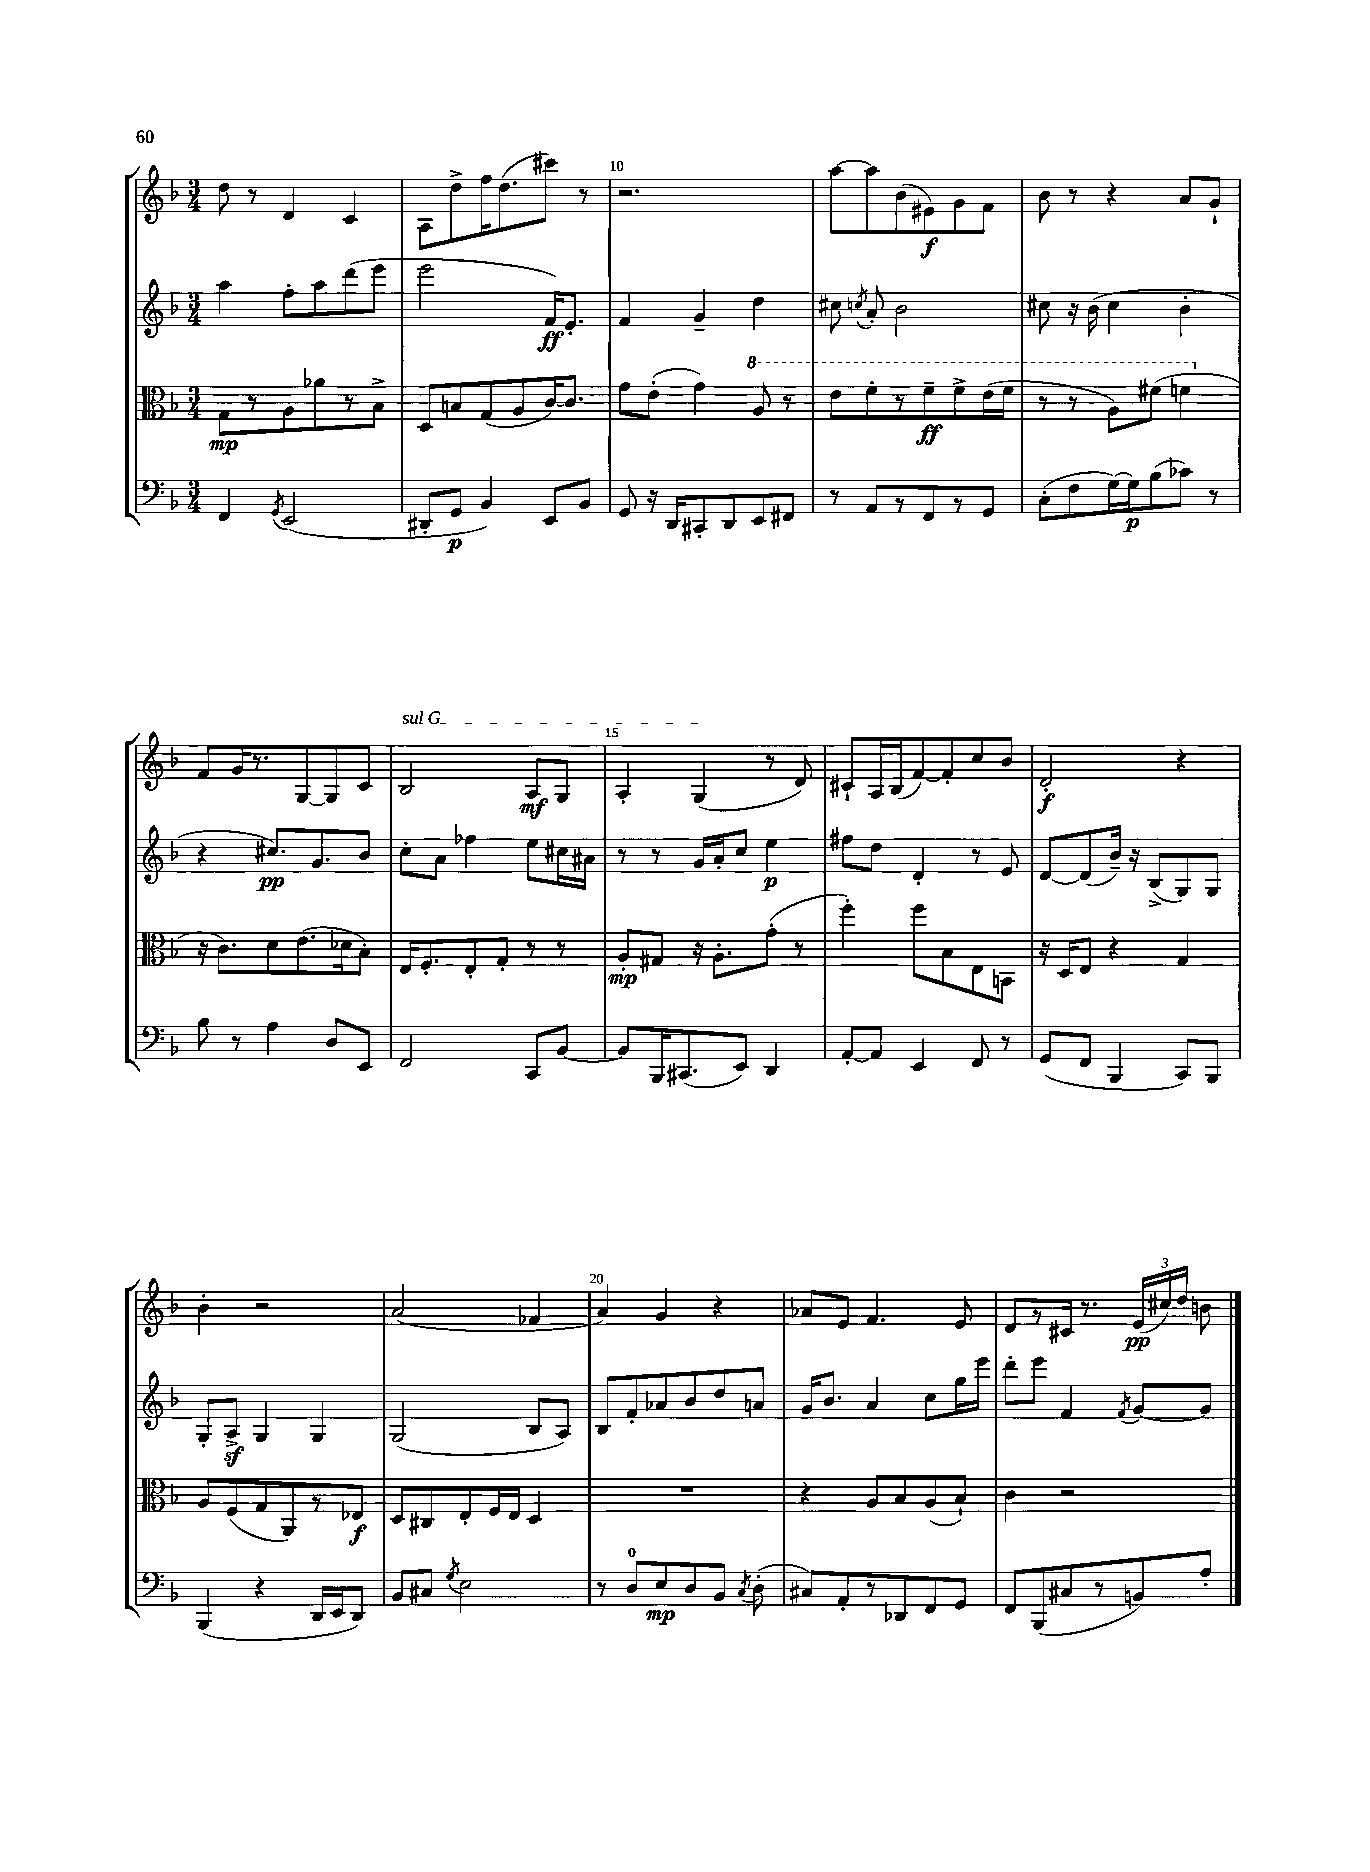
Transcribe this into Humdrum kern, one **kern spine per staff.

**kern	**dynam	**kern	**dynam	**kern	**dynam	**kern	**dynam
*part4	*part4	*part3	*part3	*part2	*part2	*part1	*part1
*staff4	*staff4	*staff3	*staff3	*staff2	*staff2	*staff1	*staff1
*clefF4	*	*clefC3	*	*clefG2	*	*clefG2	*
*k[b-]	*	*k[b-]	*	*k[b-]	*	*k[b-]	*
*M3/4	*	*M3/4	*	*M3/4	*	*M3/4	*
=8	=8	=8	=8	=8	=8	=8	=8
4FF/	.	8G\L	mp	4aa\	.	8dd\	.
.	.	8r	.	.	.	8r	.
8qGG/	.	.	.	.	.	.	.
(2EE/	.	8A\	.	8ff'\L	.	4d/	.
.	.	8a-X\	.	8aa\	.	.	.
.	.	8r	.	(8ddd\	.	4c/	.
.	.	8B-^\J	.	8eee\J	.	.	.
=9	=9	=9	=9	=9	=9	=9	=9
8DD#X'/L	.	8D/L	.	2eee\	.	8A\L	.
8GG/J	p	8Bn/	.	.	.	8dd^\	.
4BB-/)	.	(8G/	.	.	.	16ff\K	.
.	.	.	.	.	.	(8.dd\	.
.	.	8A/	.	.	.	.	.
8EE/L	.	[16c/K)	.	16f/KL)	ff	8ccc#X\J)	.
.	.	8.c/J]	.	8.e'/J	.	.	.
8BB-/J	.	.	.	.	.	8r	.
=10	=10	=10	=10	=10	=10	=10	=10
8GG/	.	8g\L	.	4f/	.	2.r	.
16r	.	(8e'\J	.	.	.	.	.
16DD/KL	.	.	.	.	.	.	.
8CC#X'/	.	4g\)	.	4g~/	.	.	.
8DD/	.	.	.	.	.	.	.
*	*	*8va	*	*	*	*	*
8EE/	.	8a/	.	4dd\	.	.	.
8FF#X/J	.	8r	.	.	.	.	.
=11	=11	=11	=11	=11	=11	=11	=11
8r	.	8ee\L	.	8cc#X\	.	[8aa\L	.
.	.	.	.	8qccn/	.	.	.
8AA/L	.	8ff'\	.	8a'/	.	8aa\]	.
8r	.	8r	.	2b-\	.	(8b-\	.
8FF/	.	8ff~\	ff	.	.	8e#X\)	f
8r	.	8ff^\	.	.	.	8g\	.
8GG/J	.	(16ee\L	.	.	.	8f\J	.
.	.	16ff\JJ	.	.	.	.	.
=12	=12	=12	=12	=12	=12	=12	=12
(8C'\L	.	8r	.	8cc#X\	.	8b-\	.
8F\	.	8r	.	16r	.	8r	.
.	.	.	.	(16b-\	.	.	.
[16G\L)	.	8a\L)	.	4cc#\	.	4r	.
16G\J]	p	.	.	.	.	.	.
(8B-\	.	(8ff#X\J	.	.	.	.	.
8c-X\J)	.	4ffn\	.	4b-'\	.	8a/L	.
8r	.	.	.	.	.	8g`/J	.
!!LO:LB:g=z
=13	=13	=13	=13	=13	=13	=13	=13
*	*	*X8va	*	*	*	*	*
8B-\	.	16r	.	4r	.	8f/L	.
.	.	8.c\L)	.	.	.	.	.
8r	.	.	.	.	.	16g/K	.
.	.	.	.	.	.	8.r	.
4A\	.	8d\	.	8.cc#X/L)	pp	.	.
.	.	(8.e\	.	.	.	[8G/	.
.	.	.	.	8.g/	.	.	.
8D/L	.	.	.	.	.	8G/]	.
.	.	16d-X\k	.	.	.	.	.
8EE/J	.	8B-'\J)	.	8b-/J	.	8c/J	.
=14	=14	=14	=14	=14	=14	=14	=14
!	!	!	!	!	!	!LO:TX:a:i:t=sul G	!
2FF/	.	16E/KL	.	8cc'\L	.	2B-/	.
.	.	8.F'/	.	.	.	.	.
.	.	.	.	8a\J	.	.	.
.	.	8E'/	.	4ff-X\	.	.	.
.	.	8G'/J	.	.	.	.	.
8CC/L	.	8r	.	8ee\L	.	8A/L	mf
[8BB-/J	.	8r	.	16cc#X\L	.	8G/J	.
.	.	.	.	16a#X\JJ	.	.	.
=15	=15	=15	=15	=15	=15	=15	=15
8BB-/L]	.	8A'/L	mp	8r	.	4A'/	.
16BBB-/K	.	8G#X/J	.	8r	.	.	.
(8.CC#X/	.	.	.	.	.	.	.
.	.	16r	.	16g/LL	.	(4G/	.
.	.	8.A'\L	.	16a'/J	.	.	.
8EE/J)	.	.	.	8cc/J	.	.	.
4DD/	.	(8g'\J	.	4ee\	p	8r	.
.	.	8r	.	.	.	8d/)	.
=16	=16	=16	=16	=16	=16	=16	=16
[8AA'/L	.	4ff'\)	.	8ff#X\L	.	8c#X`/L	.
8AA/J]	.	.	.	8dd\J	.	16A/L	.
.	.	.	.	.	.	(16B-/J	.
4EE/	.	8ff\L	.	4d'/	.	[8f/)	.
.	.	8B-\	.	.	.	8f'/]	.
8FF/	.	8E\	.	8r	.	8cc/	.
8r	.	8BBn\J	.	8e/	.	8b-/J	.
=17	=17	=17	=17	=17	=17	=17	=17
(8GG/L	.	16r	.	[8d/L	.	2d'/	f
.	.	16D/KL	.	.	.	.	.
8FF/J	.	8E/J	.	(8d/]	.	.	.
4BBB-/	.	4r	.	16b-~/Jk)	.	.	.
.	.	.	.	16r	.	.	.
.	.	.	.	(8B-^/L	.	.	.
8CC/L)	.	4G/	.	8G/)	.	4r	.
8BBB-/J	.	.	.	8G/J	.	.	.
!!LO:LB:g=z
=18	=18	=18	=18	=18	=18	=18	=18
(4BBB-/	.	8A/L	.	8G'/L	.	4b-'\	.
.	.	(8F/	.	8Az^/J	.	.	.
4r	.	8G/	.	4G/	.	2r	.
.	.	8AA/)	.	.	.	.	.
16DD/LL	.	8r	.	4G/	.	.	.
16EE/J	.	.	.	.	.	.	.
8DD/J)	.	8E-X/J	f	.	.	.	.
=19	=19	=19	=19	=19	=19	=19	=19
8BB-/L	.	8D/L	.	(2G/	.	(2a/	.
8C#X/J	.	8C#X/	.	.	.	.	.
8qG/	.	.	.	.	.	.	.
2E\	.	8E'/	.	.	.	.	.
.	.	16F/L	.	.	.	.	.
.	.	16E/JJ	.	.	.	.	.
.	.	4D/	.	8B-/L	.	4f-X/	.
.	.	.	.	8A/J)	.	.	.
=20	=20	=20	=20	=20	=20	=20	=20
8r	.	2.r	.	8B-/L	.	4a/)	.
8D/L	.	.	.	8f'/	.	.	.
8E/	mp	.	.	8a-X/	.	4g/	.
8D/	.	.	.	8b-/	.	.	.
8BB-/J	.	.	.	8dd/	.	4r	.
8qC/	.	.	.	.	.	.	.
(8D'\	.	.	.	8an/J	.	.	.
=21	=21	=21	=21	=21	=21	=21	=21
8C#X/L)	.	4r	.	16g/KL	.	8a-X/L	.
.	.	.	.	8.b-/J	.	.	.
8AA'/	.	.	.	.	.	8e/J	.
8r	.	8A/L	.	4a/	.	4.f/	.
8DD-X/	.	8B-/	.	.	.	.	.
8FF/	.	(8A/	.	8cc\L	.	.	.
8GG/J	.	8B-`/J)	.	16gg\L	.	8e/	.
.	.	.	.	16eee\JJ	.	.	.
=22	=22	=22	=22	=22	=22	=22	=22
8FF/L	.	4c\	.	8ddd'\L	.	8d/L	.
(8BBB-/	.	.	.	8eee\J	.	8r	.
8C#X/	.	2r	.	4f/	.	16c#X/Jk	.
.	.	.	.	.	.	8.r	.
8r	.	.	.	.	.	.	.
.	.	.	.	8qf/	.	.	.
8BBn/)	.	.	.	[8g/L	.	(24e/LL	pp
.	.	.	.	.	.	24cc#X/)	.
.	.	.	.	.	.	24dd/JJ	.
8A'/J	.	.	.	8g/J]	.	8bn\	.
==	==	==	==	==	==	==	==
*-	*-	*-	*-	*-	*-	*-	*-
